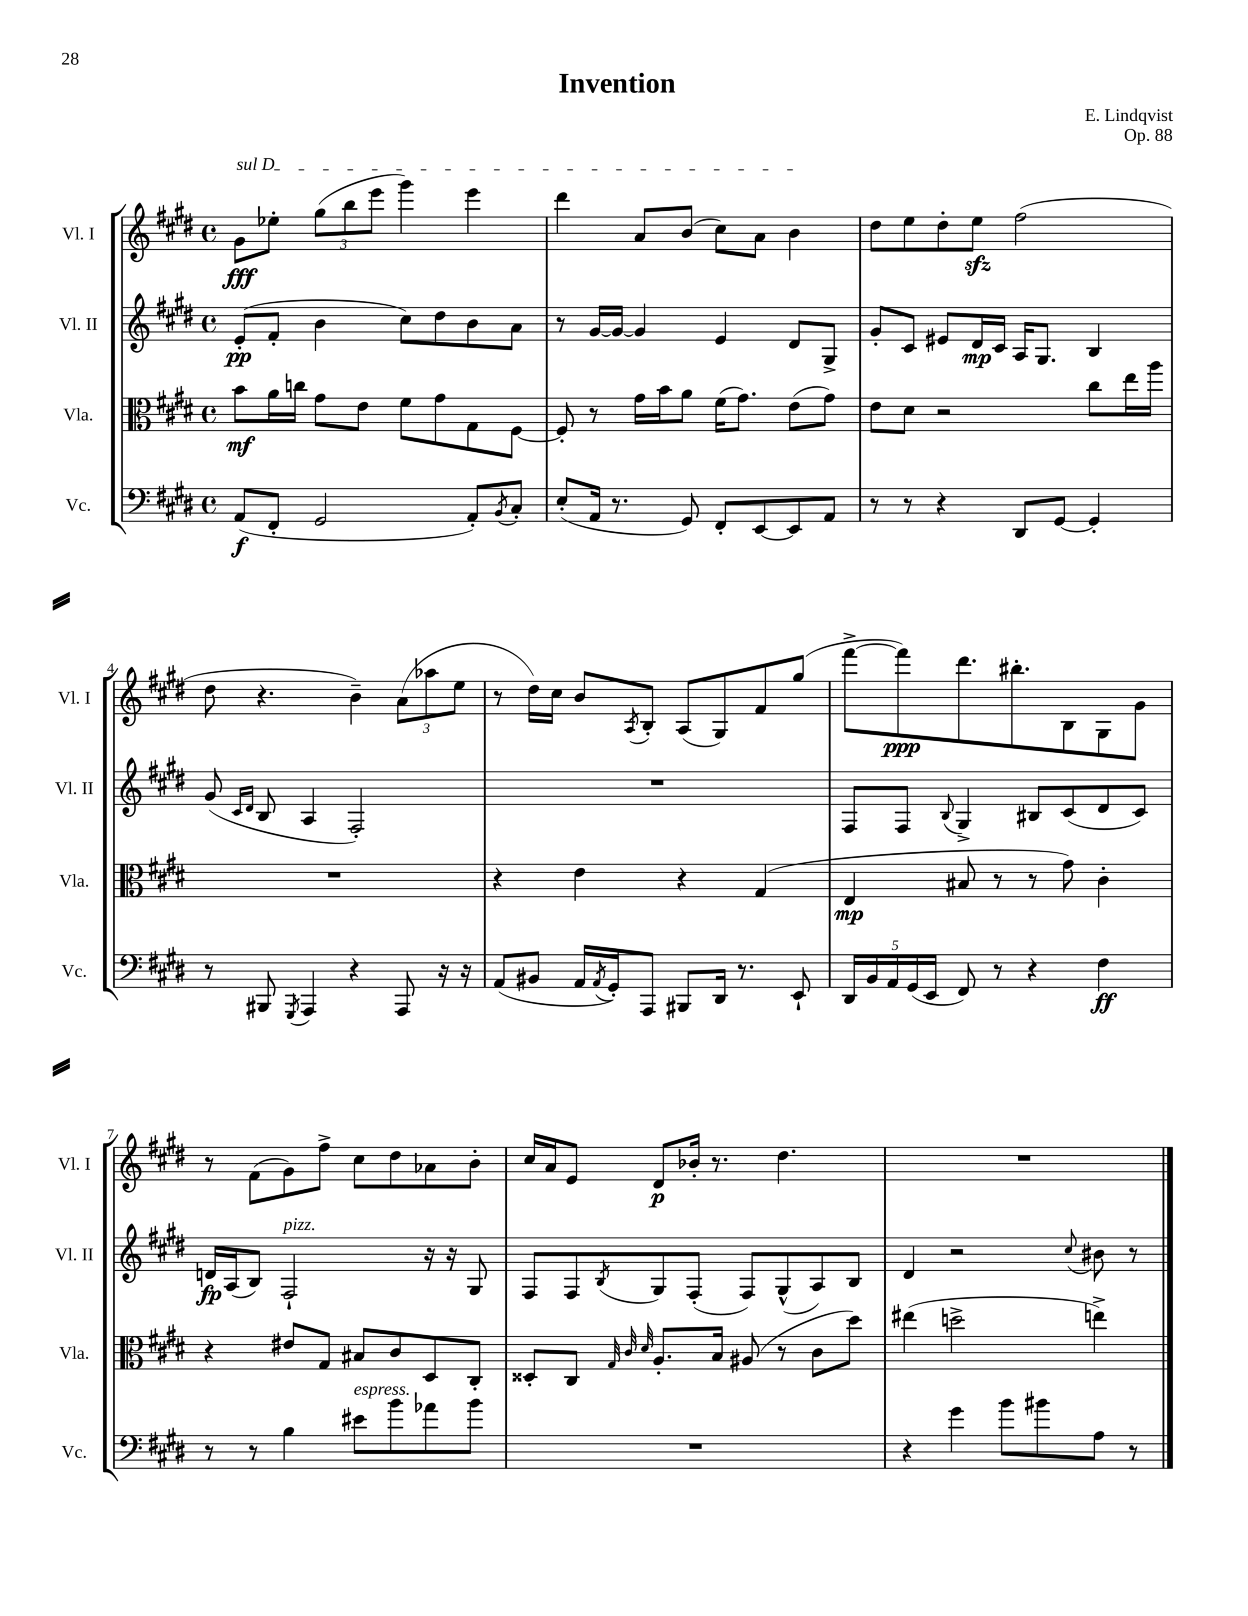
\header { title = "Invention" composer = "E. Lindqvist" opus = "Op. 88" }
<<
\new StaffGroup <<
\new Staff = "s0" \with { instrumentName = "Vl. I" shortInstrumentName = "Vl. I" } {
    \clef treble \key e \major \defaultTimeSignature \time 4/4
    \once \override TextSpanner.bound-details.left.text = \markup { \italic "sul D" } gis'8\fff\startTextSpan ees''8-. \tuplet 3/2 { gis''8( b''8 e'''8 } gis'''4) e'''4 |
    dis'''4 a'8 b'8( cis''8) a'8 b'4\stopTextSpan |
    dis''8 e''8 dis''8-. e''8\sfz fis''2( |
    dis''8 r4. b'4--) \tuplet 3/2 { a'8( aes''8 e''8 } |
    r8 dis''16) cis''16 b'8 \acciaccatura { a8 } b8-. a8( gis8) fis'8 gis''8( |
    fis'''8~-> fis'''8\ppp) dis'''8. bis''8.-. b8 gis8 gis'8 |
    r8 fis'8( gis'8) fis''8-> cis''8 dis''8 aes'8 b'8-. |
    cis''16 a'16 e'8 dis'8\p bes'16-. r8. dis''4. |
    R1 \bar "|." |
}
\new Staff = "s1" \with { instrumentName = "Vl. II" shortInstrumentName = "Vl. II" } {
    \clef treble \key e \major \defaultTimeSignature \time 4/4
    e'8-.\pp( fis'8-. b'4 cis''8) dis''8 b'8 a'8 |
    r8 gis'16~ gis'16~ gis'4 e'4 dis'8 gis8-> |
    gis'8-. cis'8 eis'8 dis'16\mp cis'16 a16 gis8. b4 |
    gis'8( \grace { cis'16 dis'16 } b8 a4 fis2-.) |
    R1 |
    fis8 fis8 \appoggiatura { b8 } gis4-> bis8 cis'8( dis'8 cis'8) |
    d'16\fp a16( b8) fis2-!^\markup { \italic "pizz." } r16 r16 gis8 |
    fis8 fis8 \acciaccatura { b8 } gis8 fis8-.( fis8) gis8-^( a8) b8 |
    dis'4 r2 \appoggiatura { cis''8 } bis'8 r8 \bar "|." |
}
\new Staff = "s2" \with { instrumentName = "Vla." shortInstrumentName = "Vla." } {
    \clef alto \key e \major \defaultTimeSignature \time 4/4
    b'8\mf a'16 c''16 gis'8 e'8 fis'8 gis'8 gis8 fis8~ |
    fis8-. r8 gis'16 b'16 a'8 fis'16( gis'8.) e'8( gis'8) |
    e'8 dis'8 r2 cis''8 e''16 a''16 |
    R1 |
    r4 e'4 r4 gis4( |
    e4\mp bis8 r8 r8 gis'8) cis'4-. |
    r4 eis'8 gis8 bis8 cis'8 dis8 cis8-. |
    disis8-. cis8 \grace { gis32 cis'32 dis'32 } a8.-. b16 ais8( r8 cis'8 dis''8) |
    eis''4( d''2-> e''4->) \bar "|." |
}
\new Staff = "s3" \with { instrumentName = "Vc." shortInstrumentName = "Vc." } {
    \clef bass \key e \major \defaultTimeSignature \time 4/4
    a,8\f( fis,8-. gis,2 a,8-.) \acciaccatura { b,8 } cis8-. |
    e8-.( a,16 r8. gis,8) fis,8-. e,8~ e,8 a,8 |
    r8 r8 r4 dis,8 gis,8~ gis,4-. |
    r8 bis,,8 \acciaccatura { gis,,8 } a,,4 r4 a,,8 r16 r16 |
    a,8( bis,8 a,16 \acciaccatura { a,8 } gis,16-.) a,,8 bis,,8 dis,16 r8. e,8-! |
    \tuplet 5/4 { dis,16 b,16 a,16 gis,16( e,16 } fis,8) r8 r4 fis4\ff |
    r8 r8 b4 eis'8^\markup { \italic "espress." } b'8 aes'8 b'8 |
    R1 |
    r4 gis'4 b'8 bis'8 a8 r8 \bar "|." |
}
>>
>>
